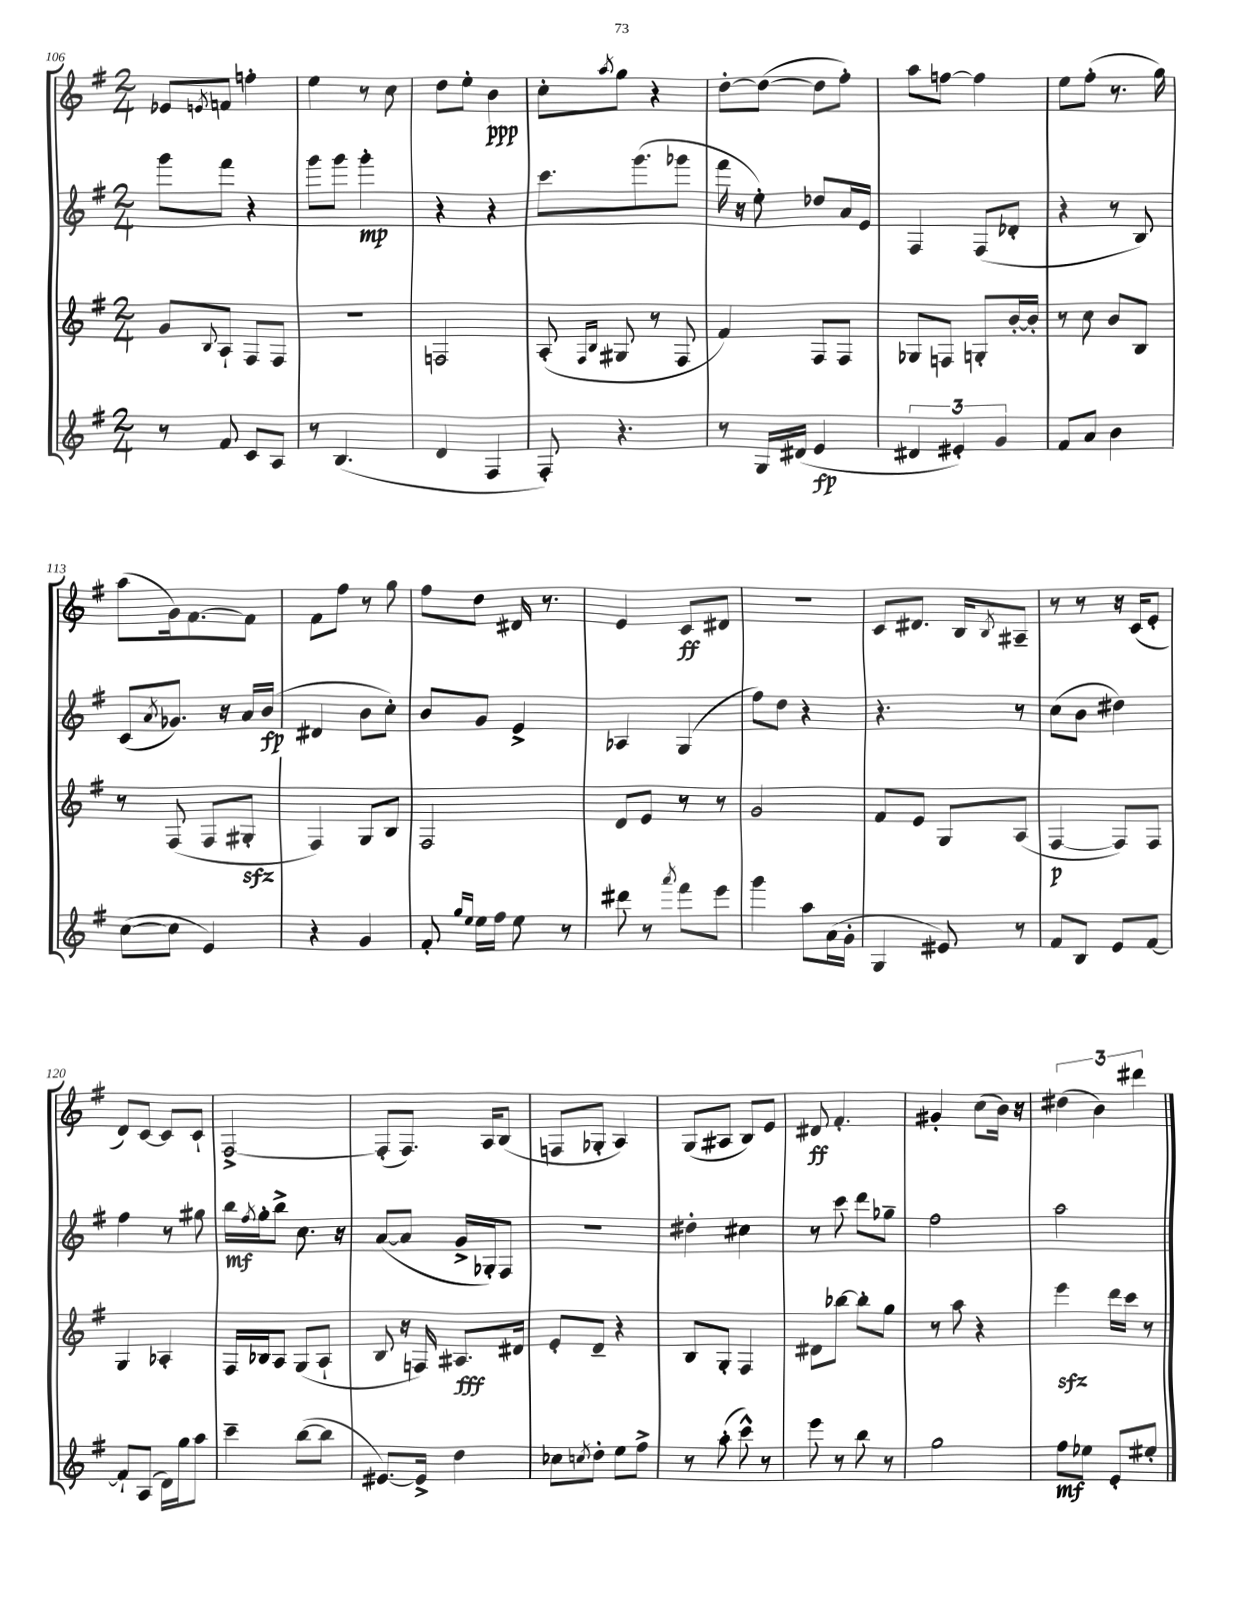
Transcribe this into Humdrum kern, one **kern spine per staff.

**kern	**dynam	**kern	**dynam	**kern	**dynam	**kern	**dynam
*part4	*part4	*part3	*part3	*part2	*part2	*part1	*part1
*staff4	*staff4	*staff3	*staff3	*staff2	*staff2	*staff1	*staff1
*clefG2	*	*clefG2	*	*clefG2	*	*clefG2	*
*k[f#]	*	*k[f#]	*	*k[f#]	*	*k[f#]	*
*M2/4	*	*M2/4	*	*M2/4	*	*M2/4	*
=106	=106	=106	=106	=106	=106	=106	=106
8r	.	8g/L	.	8ggg\L	.	8e-X/L	.
.	.	8qqB/	.	.	.	8qen/	.
8f#/	.	8A`/J	.	8fff#\J	.	8fn/J	.
8c/L	.	8F#/L	.	4r	.	4ffn'\	.
8A/J	.	8F#/J	.	.	.	.	.
=107	=107	=107	=107	=107	=107	=107	=107
8r	.	2r	.	8ggg\L	.	4ee\	.
(4.B/	.	.	.	8ggg\J	.	.	.
.	.	.	.	4ggg'\	mp	8r	.
.	.	.	.	.	.	8cc\	.
=108	=108	=108	=108	=108	=108	=108	=108
4d/	.	2Fn/	.	4r	.	8dd\L	.
.	.	.	.	.	.	8ee'\J	.
4F#/	.	.	.	4r	.	4b\	ppp
=109	=109	=109	=109	=109	=109	=109	=109
8F#'/)	.	(8A'/	.	8.ccc\L	.	8cc'\L	.
.	.	16qqF#/LL	.	.	.	.	.
.	.	16qqB/JJ	.	.	.	8qaa/	.
4.r	.	8G#X/	.	.	.	8gg\J	.
.	.	.	.	(8.ggg\	.	.	.
.	.	8r	.	.	.	4r	.
.	.	8F#/	.	8ggg-X\J	.	.	.
=110	=110	=110	=110	=110	=110	=110	=110
8r	.	4f#/)	.	16fff#\	.	[8dd'\L	.
.	.	.	.	16r	.	.	.
16G/LL	.	.	.	8ee'\)	.	(8dd\J_	.
(16d#X/JJ	.	.	.	.	.	.	.
4e/	fp	8F#/L	.	8dd-X/L	.	8dd\L]	.
.	.	8F#/J	.	16a/L	.	8ff#'\J)	.
.	.	.	.	16e/JJ	.	.	.
=111	=111	=111	=111	=111	=111	=111	=111
6d#X/	.	8G-X/L	.	4F#/	.	8aa\L	.
.	.	8Fn/J	.	.	.	[8ffn\J	.
6e#X'/)	.	.	.	.	.	.	.
.	.	8Gn'/L	.	(8F#/L	.	4ff\]	.
6g/	.	.	.	.	.	.	.
.	.	[16b'/L	.	8d-X'/J	.	.	.
.	.	16b'/JJ]	.	.	.	.	.
=112	=112	=112	=112	=112	=112	=112	=112
8f#/L	.	8r	.	4r	.	8ee\L	.
8a/J	.	8cc\	.	.	.	(8ff#'\J	.
4b\	.	8b/L	.	8r	.	8.r	.
.	.	8B/J	.	8B/)	.	.	.
.	.	.	.	.	.	16gg\)	.
!!LO:LB:g=z
=113	=113	=113	=113	=113	=113	=113	=113
([8cc\L	.	8r	.	(8c/L	.	(8aa\L	.
.	.	.	.	8qa/	.	.	.
8cc\J]	.	(8F#/	.	8.g-X/J)	.	16g\k)	.
.	.	.	.	.	.	[8.f#\	.
4e/)	.	8F#/L	.	.	.	.	.
.	.	.	.	16r	.	.	.
.	.	8G#Xzz'/J	.	16a/LL	.	8f#\J]	.
.	.	.	.	(16b/JJ	fp	.	.
=114	=114	=114	=114	=114	=114	=114	=114
4r	.	4F#/)	.	4d#X/	.	8f#\L	.
.	.	.	.	.	.	8ff#\J	.
4g/	.	8G/L	.	8b\L	.	8r	.
.	.	8B/J	.	8cc'\J)	.	8gg\	.
=115	=115	=115	=115	=115	=115	=115	=115
8f#'/	.	2F#/	.	8b/L	.	8ff#\L	.
16qqgg/LL	.	.	.	.	.	.	.
16qqee/JJ	.	.	.	.	.	.	.
16ee\LL	.	.	.	8g/J	.	8dd\J	.
16ff#\JJ	.	.	.	.	.	.	.
8ee\	.	.	.	4e^/	.	16d#X/	.
.	.	.	.	.	.	8.r	.
8r	.	.	.	.	.	.	.
=116	=116	=116	=116	=116	=116	=116	=116
8ddd#X\	.	8d/L	.	4A-X/	.	4e/	.
8r	.	8e/J	.	.	.	.	.
8qaaa/	.	.	.	.	.	.	.
8fff#\L	.	8r	.	(4G/	.	8c/L	ff
8eee\J	.	8r	.	.	.	8d#X/J	.
=117	=117	=117	=117	=117	=117	=117	=117
4ggg\	.	2g/	.	8ff#\L)	.	2r	.
.	.	.	.	8dd\J	.	.	.
8aa\L	.	.	.	4r	.	.	.
(16a\L	.	.	.	.	.	.	.
16g'\JJ	.	.	.	.	.	.	.
=118	=118	=118	=118	=118	=118	=118	=118
4G/	.	8f#/L	.	4.r	.	8c/L	.
.	.	8e/J	.	.	.	8.d#X/J	.
8e#X/)	.	8G/L	.	.	.	.	.
.	.	.	.	.	.	16B/KL	.
.	.	.	.	.	.	8qB/	.
8r	.	(8A/J	.	8r	.	8A#X~/J	.
=119	=119	=119	=119	=119	=119	=119	=119
8f#/L	.	[4F#/	p	(8cc\L	.	8r	.
8B/J	.	.	.	8b\J	.	8r	.
8e/L	.	8F#/L])	.	4dd#X\)	.	16r	.
.	.	.	.	.	.	(16c/KL	.
[8f#/J	.	8F#/J	.	.	.	8e'/J	.
!!LO:LB:g=z
=120	=120	=120	=120	=120	=120	=120	=120
8f#`/L]	.	4G/	.	4ff#\	.	8d/L)	.
(8A/J	.	.	.	.	.	[8c/J	.
16d\LL)	.	4A-X'/	.	8r	.	8c/L]	.
16gg\J	.	.	.	.	.	.	.
8aa\J	.	.	.	8gg#X\	.	8c`/J	.
=121	=121	=121	=121	=121	=121	=121	=121
4ccc~\	.	16F#/LL	.	16bb\LL	mf	[2F#^/	.
.	.	.	.	8qff#/	.	.	.
.	.	16B-X/J	.	16gg'\J	.	.	.
.	.	8A/J	.	8bb^\J	.	.	.
([8bb\L	.	(8G/L	.	8.cc\	.	.	.
8bb\J]	.	8A`/J	.	.	.	.	.
.	.	.	.	16r	.	.	.
=122	=122	=122	=122	=122	=122	=122	=122
[8.e#X/L)	.	8B/	.	([8a/L	.	(8F#'/L]	.
.	.	16r	.	8a/J]	.	8.F#/J)	.
16e#^/Jk]	.	16Fn/)	.	.	.	.	.
4dd\	.	8.A#X/L	fff	16g^/LL	.	.	.
.	.	.	.	16G-X'/J)	.	16A/KL	.
.	.	.	.	8F#/J	.	(8B/J	.
.	.	16d#X/Jk	.	.	.	.	.
=123	=123	=123	=123	=123	=123	=123	=123
8cc-X\L	.	8e'/L	.	2r	.	8Fn/L	.
8qccn/	.	.	.	.	.	.	.
8dd'\J	.	8d~/J	.	.	.	8G-X'/J	.
8ee\L	.	4r	.	.	.	4A/)	.
8ff#^\J	.	.	.	.	.	.	.
=124	=124	=124	=124	=124	=124	=124	=124
8r	.	8B/L	.	4dd#X'\	.	(8G/L	.
(8aa'\	.	8G'/J	.	.	.	8A#X/J	.
8ccc^^\)	.	4F#/	.	4cc#X\	.	8B/L)	.
8r	.	.	.	.	.	8e/J	.
=125	=125	=125	=125	=125	=125	=125	=125
8eee\	.	8d#X\L	.	8r	.	8d#X/	ff
8r	.	[8bb-X\J	.	8ccc\	.	4.f#'/	.
8bb\	.	8bb-'\L]	.	8ddd\L	.	.	.
8r	.	8gg\J	.	8gg-X~\J	.	.	.
=126	=126	=126	=126	=126	=126	=126	=126
2gg\	.	8r	.	2ff#\	.	4g#X'/	.
.	.	8aa\	.	.	.	.	.
.	.	4r	.	.	.	(8cc\L	.
.	.	.	.	.	.	16b\Jk)	.
.	.	.	.	.	.	16r	.
=127	=127	=127	=127	=127	=127	=127	=127
8ff#\L	mf	4eeezz\	.	2aa\	.	(6dd#X\	.
8ee-X\J	.	.	.	.	.	.	.
.	.	.	.	.	.	6b\)	.
8e'/L	.	16ddd\LL	.	.	.	.	.
.	.	16ccc\JJ	.	.	.	.	.
.	.	.	.	.	.	6ddd#X\	.
8ee#X'/J	.	8r	.	.	.	.	.
==	==	==	==	==	==	==	==
*-	*-	*-	*-	*-	*-	*-	*-
